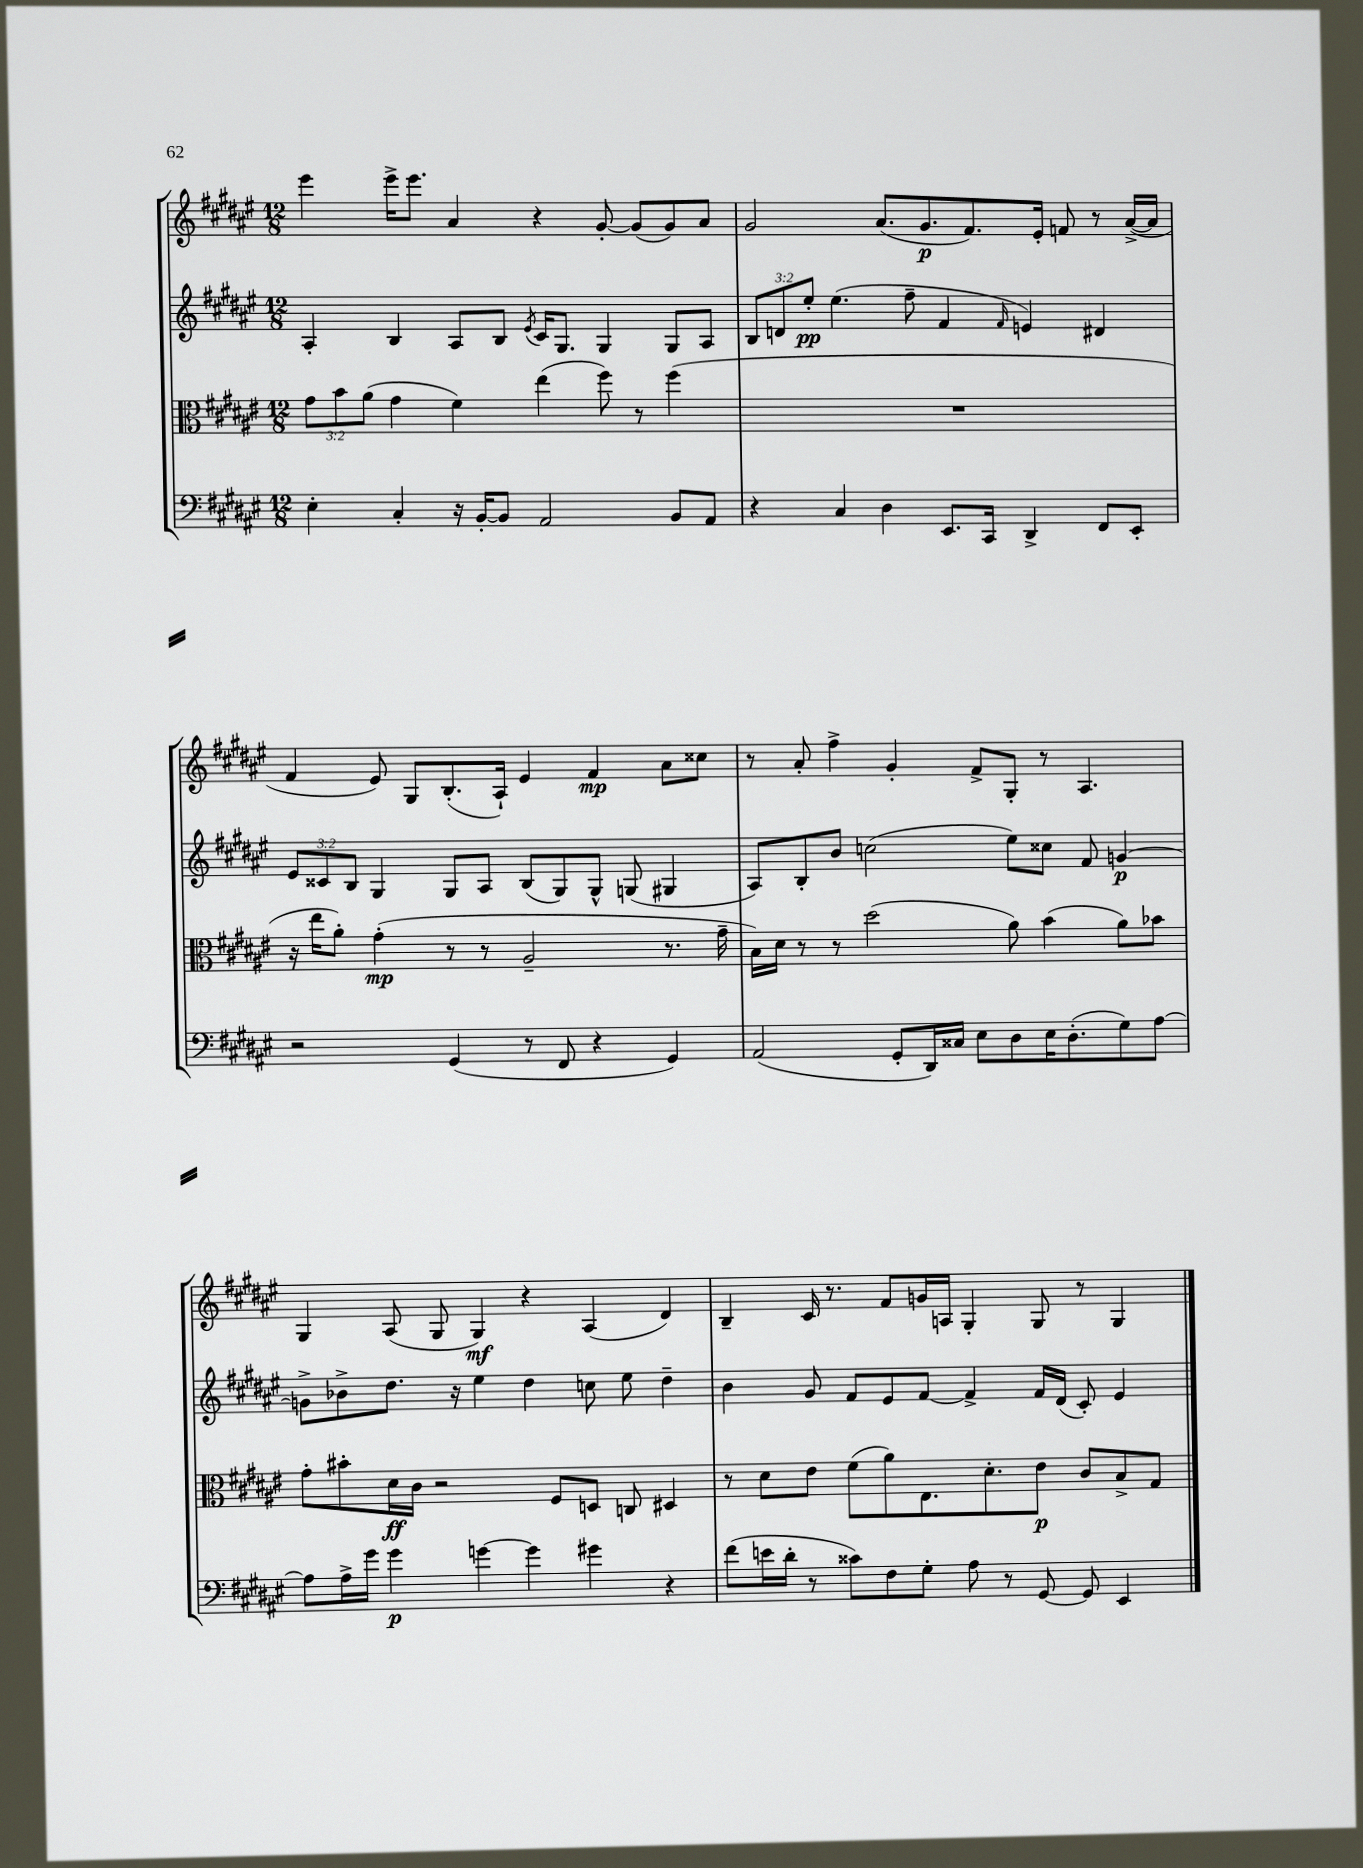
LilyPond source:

<<
\new StaffGroup <<
\new Staff = "s0" {
    \clef treble \key fis \major \numericTimeSignature \time 12/8
    eis'''4 eis'''16-> eis'''8. ais'4 r4 gis'8~-. gis'8( gis'8) ais'8 |
    gis'2 ais'8.( gis'8.\p fis'8.) eis'16-. f'8 r8 ais'16~->( ais'16 |
    fis'4 eis'8) gis8 b8.-.( ais16-!) eis'4 fis'4\mp ais'8 cisis''8 |
    r8 ais'8-. fis''4-> gis'4-. fis'8-> gis8-. r8 ais4. |
    gis4 ais8( gis8 gis4\mf) r4 ais4( dis'4) |
    b4-- cis'16 r8. fis'8 g'16 a16 gis4-. gis8 r8 gis4 \bar "|." |
}
\new Staff = "s1" {
    \clef treble \key fis \major \numericTimeSignature \time 12/8 \override Staff.TupletNumber.text = #tuplet-number::calc-fraction-text
    ais4-. b4 ais8 b8 \acciaccatura { eis'8 } cis'16 gis8. gis4 gis8 ais8 |
    \tuplet 3/2 { b8 d'8 eis''8-.\pp } eis''4.( fis''8-- fis'4 \grace { fis'16 } e'4) dis'4 |
    \tuplet 3/2 { eis'8 cisis'8 b8 } gis4 gis8 ais8 b8( gis8) gis8-^ g8( gis4 |
    ais8) b8-. b'8 c''2( eis''8) cisis''8 fis'8 g'4~\p |
    g'8-> bes'8-> dis''8. r16 eis''4 dis''4 c''8 eis''8 dis''4-- |
    b'4 gis'8 fis'8 eis'8 fis'8~ fis'4-> fis'16 dis'16( cis'8-.) eis'4 \bar "|." |
}
\new Staff = "s2" {
    \clef alto \key fis \major \numericTimeSignature \time 12/8 \override Staff.TupletNumber.text = #tuplet-number::calc-fraction-text
    \tuplet 3/2 { gis'8 b'8 ais'8( } gis'4 fis'4) eis''4( fis''8) r8 fis''4( |
    R1. |
    r16 eis''16 ais'8-.) gis'4-.\mp( r8 r8 ais2-- r8. gis'16-- |
    b16) dis'16 r8 r8 dis''2( ais'8) b'4( ais'8) bes'8 |
    gis'8-. bis'8-. dis'16\ff cis'16 r2 fis8 d8 c8 dis4 |
    r8 dis'8 eis'8 fis'8( ais'8) eis8. dis'8.-. eis'8\p cis'8 b8-> gis8 \bar "|." |
}
\new Staff = "s3" {
    \clef bass \key fis \major \numericTimeSignature \time 12/8
    eis4-. cis4-. r16 b,16~-. b,8 ais,2 b,8 ais,8 |
    r4 cis4 dis4 eis,8. cis,16 dis,4-> fis,8 eis,8-. |
    r2 gis,4( r8 fis,8 r4 gis,4) |
    ais,2( gis,8-. dis,16) cisis16 eis8 dis8 eis16 dis8.-.( gis8) ais8~ |
    ais8 ais16-> gis'16 gis'4\p g'4~ g'4 gis'4 r4 |
    fis'8( e'16 dis'16-. r8 cisis'8) fis8 gis8-. ais8 r8 gis,8~ gis,8 eis,4 \bar "|." |
}
>>
>>
\layout { \context { \Score \remove "Bar_number_engraver" } }
